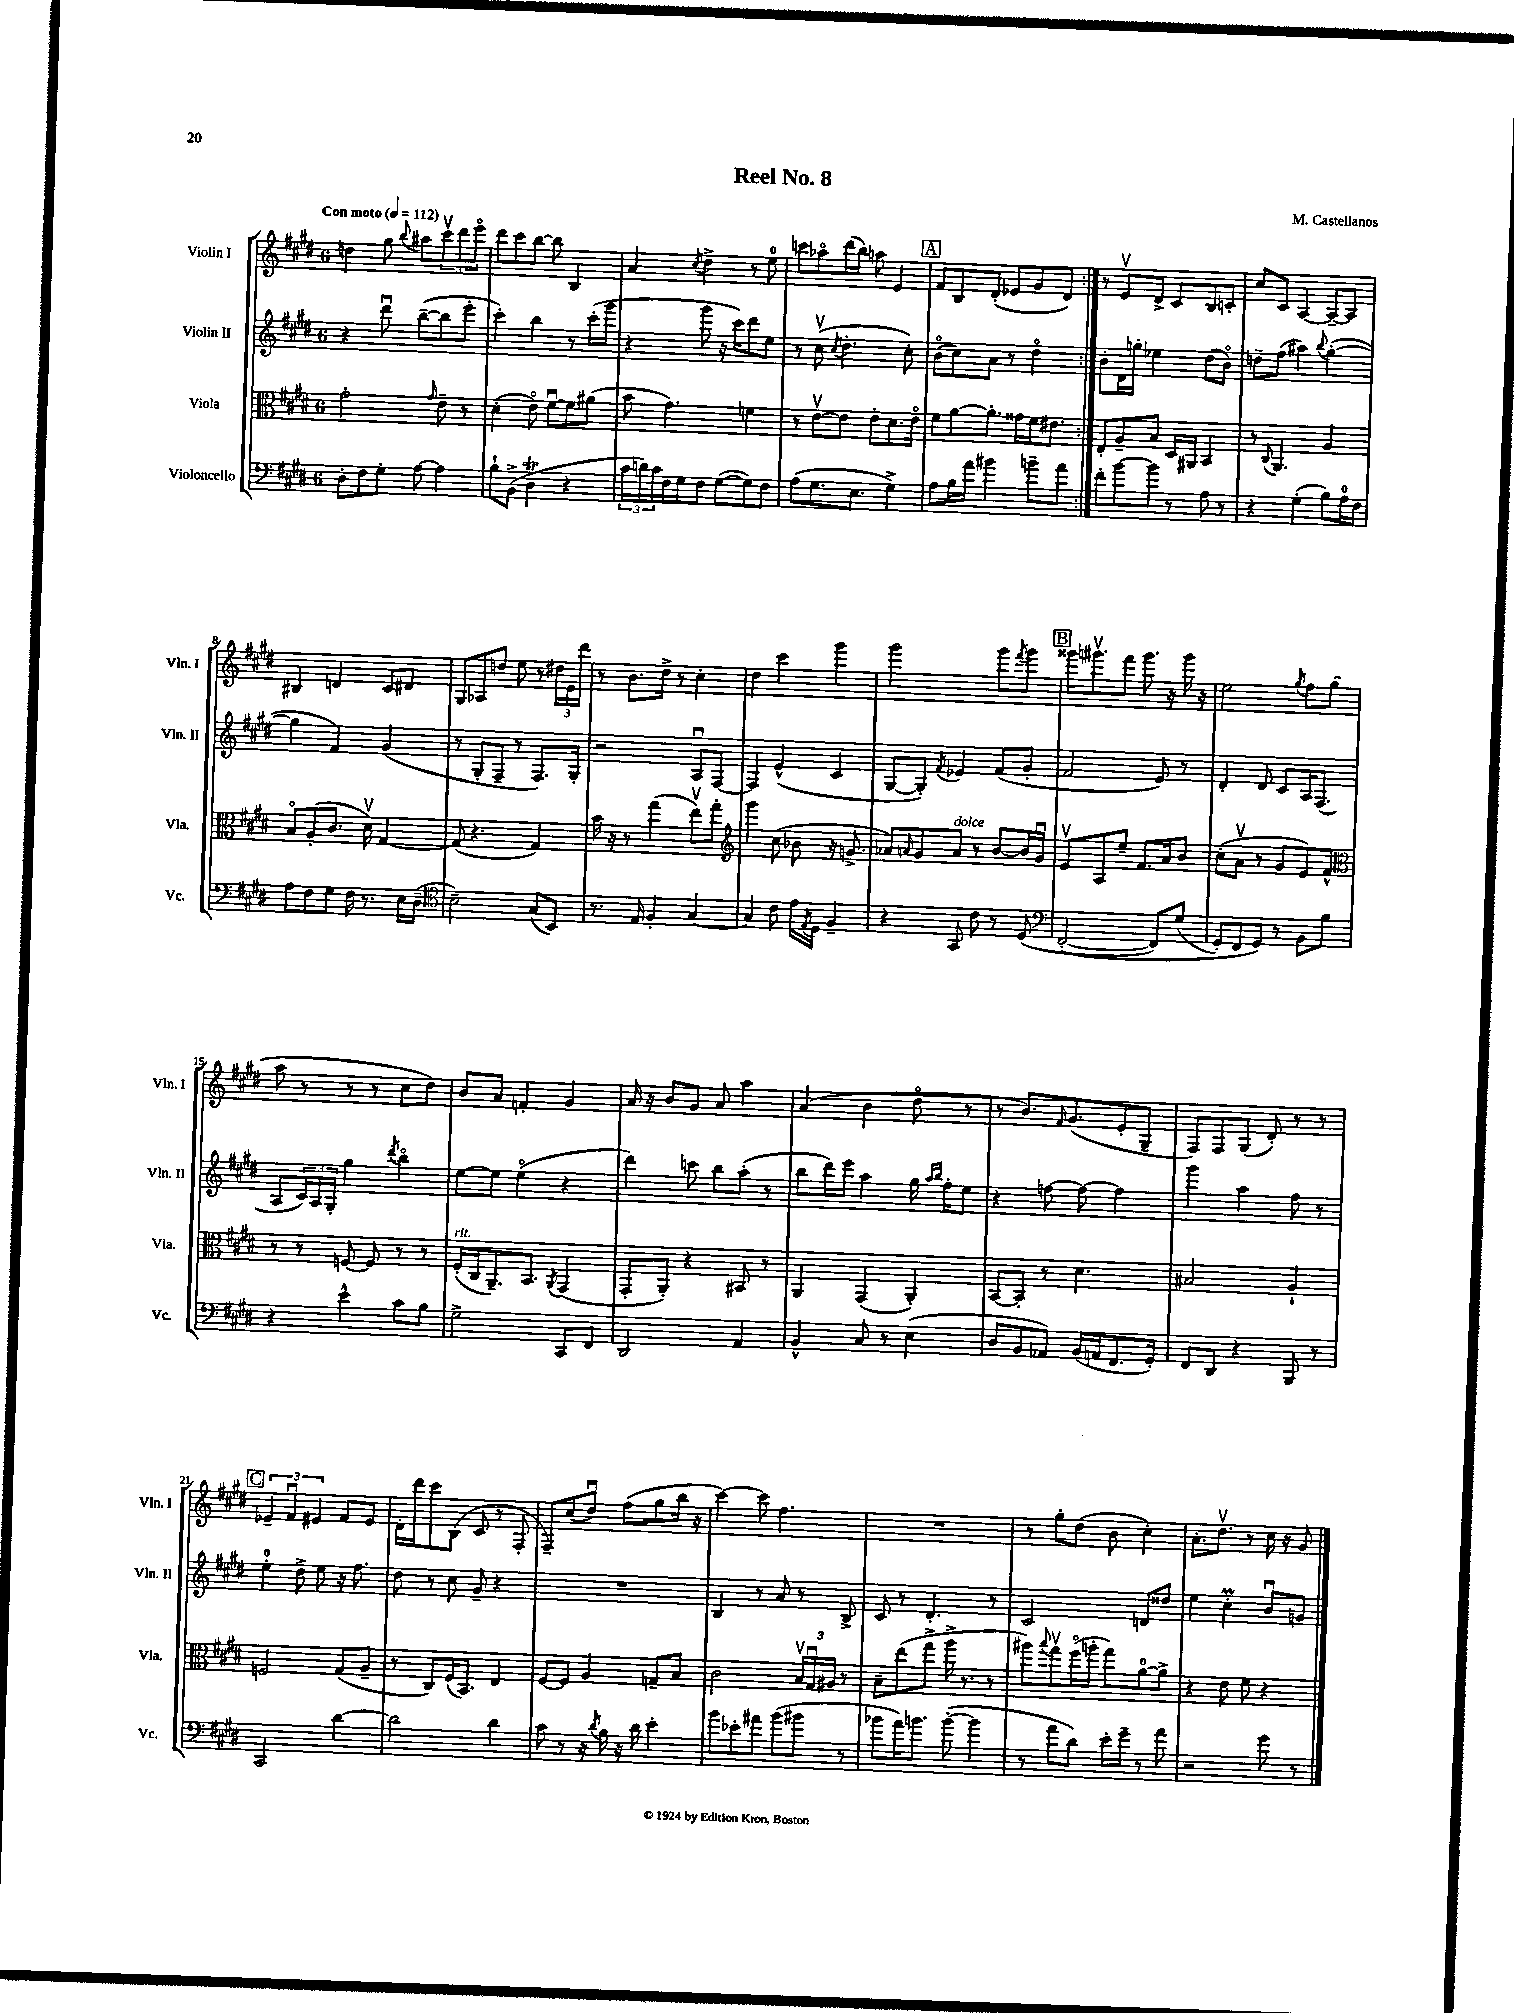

**kern	**kern	**kern	**kern
*part4	*part3	*part2	*part1
*staff4	*staff3	*staff2	*staff1
*I"Violoncello	*I"Viola	*I"Violin II	*I"Violin I
*I'Vc.	*I'Vla.	*I'Vln. II	*I'Vln. I
*clefF4	*clefC3	*clefG2	*clefG2
*k[f#c#g#d#]	*k[f#c#g#d#]	*k[f#c#g#d#]	*k[f#c#g#d#]
*M6/8	*M6/8	*M6/8	*M6/8
*MM112	*MM112	*MM112	*MM112
=1	=1	=1	=1
!	!	!	!LO:TX:a:B:t=Con moto
8D#'\L	2g#'\	4r	4ddn\
8F#\	.	.	.
8G#'\J	.	8ddd#u\	8gg#\
.	.	.	8qqbb/
[8A\	.	([8bb~\L	8aa#X\L
.	16qqg#/	.	.
4A\]	8e~\	8bb\]	12ccc#v\
.	.	.	12ddd#\
.	8r	8eee'\J	.
.	.	.	12eee\J
=2	=2	=2	=2
8B`\L	(4d#'\	4ccc#'\)	8ddd#\L
(8BB^\J	.	.	8ccc#\
4D#t\	8e\)	4bb\	[8bb\J
.	[8f#u\L	.	8bb\]
4r	8f#\]	8r	4B/
.	(8a#X\J	(16ccc#'\LL	.
.	.	16ggg#\JJ	.
=3	=3	=3	=3
24c#\LL	8b\	4r	4a/
24dn\)	.	.	.
24c#\	.	.	.
16F#\	4.g#\)	.	.
16G#\J	.	.	.
.	.	.	8qcc#/
8F#\J	.	8ggg#\	4dd#^\
([8G#\L	.	16r	.
.	.	16ccc#\KL)	.
8G#\])	4fn\	8ddd#\	8r
8F#\J	.	8ee\J	8ee\
=4	=4	=4	=4
(8A\L	8r	8r	8cccn\L
8.G#\	[8ev\L	(8cc#v\	8aa-X\
.	.	8qcc#/	.
.	8e\J]	4.dd#'\	(16ddd#\L
8.E\J	.	.	16bb\JJ)
.	8e'\L	.	8aan\
4G#^\)	8.d#\	.	4e/
.	.	8cc#'\)	.
.	16e\Jk	.	.
!!LO:REH:place=s1:t=A
=5	=5	=5	=5
8A\L	8f#\L	(8b\L	8f#/L
16B\L	[8a\	8cc#\)	8B/
16a\JJ	.	.	.
4b#X\	8.a'\J]	8a\J	(8d#'/J
.	.	8r	8e-X/L
.	16g##X\LL	.	.
8bn~\L	16f#\J	4dd#\	8g#/
.	8.e#X\J	.	.
8a\J	.	.	8d#/J)
=6:|!	=6:|!	=6:|!	=6:|!
8f#'\L	8E'/L	8b'\L	8r
[8b\	8A~/	16d#\L	8ev/L
.	.	16ggn'\JJ	.
8b\J]	8B/J	4ee-X\	8d#^/J
8r	16D#/LL	.	8c#/L
.	16AA#X/JJ	.	.
8A\	4BB/	(8dd#\L	8B/
8r	.	8b\J)	8cn'/J
=7	=7	=7	=7
4r	8r	8ddn~\L	8cc#/L
.	8qqC#/	.	.
.	4.AA/	(8ff#\J	8c#/J
(4G#'\	.	4aa#X\)	[4A/
.	.	8qqbb/	.
8B\L)	4A/	([4gg#'\	8A~/L_
16A\L	.	.	8A/J]
16F#\JJ	.	.	.
!!LO:LB:g=z
=8	=8	=8	=8
8A\L	8B/L	4gg#\]	4B#X/
8F#\	(8A'/	.	.
8G#\J	8.c#/J	4f#/)	4dn/
16F#\	.	.	.
8.r	16d#v\)	.	.
.	[4G#/	(4g#/	8c#/L
16E\LL	.	.	8d#X/J
(16D#~\JJ	.	.	.
=9	=9	=9	=9
*clefC4	*	*	*
2B~\)	(8G#/]	8r	8G#/L
.	4.r	8G#'/L	8A-X/
.	.	8F#~/J	8ddn/J
.	.	8r	8ee\
(8G#/L	4G#/)	8.F#/L)	8r
8BB/J)	.	.	24dd#X\LL
.	.	.	24e\
.	.	16G#'/Jk	.
.	.	.	24ddd#\JJ
=10	=10	=10	=10
8.r	16b\	2r	8r
.	16r	.	.
.	8r	.	8.b\L
16E/	.	.	.
4F#'/	(4gg#\	.	.
.	.	.	16dd#^\Jk
.	.	.	8r
[4G#/	8eev\L)	8Au/L	4cc#'\
.	8gg#'\J	[8F#/J	.
=11	=11	=11	=11
*	*clefG2	*	*
4G#/]	4ggg#\	4F#/]	4dd#\
8c#\	(8cc#\	(4e^^/	4ccc#\
16e\LL	8b-X\	.	.
8qE/	.	.	.
16D#\JJ	.	.	.
4F#~/	16r	4c#/	4ggg#\
.	8.gn^/	.	.
=12	=12	=12	=12
4r	8a-X/L)	[8G#/L	2ggg#\
.	16qqan/	.	.
.	8g#/	8G#'/J])	.
.	.	8qf#/	.
!	!LO:TX:a:i:t=dolce	!	!
8GG#/	8a/J	4e-X/	.
8c#\	8r	.	.
8r	[8b/L	(8f#/L	8ggg#\L
.	.	.	8qfff#/
(8D#/	16b/L]	8g#'/J	8ggg#\J
.	16g#u/JJ	.	.
!!LO:REH:place=s1:t=B
=13	=13	=13	=13
*clefF4	*	*	*
([2FF#'/	8ev/L	2f#/	16ggg##X\KL
.	.	.	8.ggg#Xv\
.	8A/	.	.
.	8ee~/J	.	8fff#\J
.	8.f#/L	.	8.ggg#\
8FF#/L])	.	8e/)	.
.	16a/k	.	16r
(8G#/J	8b/J	8r	16ggg#\
.	.	.	16r
=14	=14	=14	=14
8GG#'/L)	(8cc#'\L	4d#'/	2ee\
8FF#/	8av\J	.	.
8GG#/J)	8r	8d#/	.
8r	8g#/L	8c#/L	.
.	.	.	8qgg#/
8BB\L	8e/)	16A/K	8ff#\L
.	.	(8.F#/J	.
8B\J	8f#^^/J	.	(8gg#\J
!!LO:LB:g=z
=15	=15	=15	=15
*	*clefC3	*	*
4r	8r	8A/L	8aa\
.	8r	24c#/L)	8r
.	.	24A/	.
.	.	24G#'/JJ	.
4e^^\	[8Fn/	4gg#\	8r
.	8F/]	.	8r
.	.	8qddd#/	.
8c#\L	8r	4bb\	8cc#\L
8B\J	8r	.	8dd#\J)
=16	=16	=16	=16
!	!LO:TX:a:i:t=rit.	!	!
2G#^\	(16F#'/LL	[8ee\L	8b/L
.	16C#/J	.	.
.	8.AA~/)	8ee\J]	8a/J
.	.	(4ee\	4fn'/
.	8.BB/J	.	.
.	8qAA/	.	.
8CC#/L	(4GG#/	4r	4g#/
8FF#/J	.	.	.
=17	=17	=17	=17
2DD#/	8GG#'/L	4ddd#\)	16a/
.	.	.	16r
.	8AA'/J)	.	8b/L
.	4r	8cccn\	8g#/J
.	.	8bb\L	8a/
4AA/	8BB#X/	(8aa'\J	4aa\
.	8r	8r	.
=18	=18	=18	=18
4BB^^/	4AA/	8bb\L	(4a/
.	.	16ddd#\L)	.
.	.	16eee\JJ	.
8C#/	(4GG#/	4aa\	4b\
8r	.	.	.
(4E\	4AA'/)	16gg#\	8dd#\
.	.	16qqaa/LL	.
.	.	16qqbb/JJ	.
.	.	16ff#'\KL	.
.	.	8ee\J	8r
=19	=19	=19	=19
8D#/L	[8BB/L	4r	8r
8BB/	8BB'/J]	.	8.b/L)
8AA-X/J)	8r	[8ffn\	.
.	.	.	16qqf#/
.	.	.	(8.g#/
(16BB/LL	4.d#\	8ff\_	.
16AAn/J	.	.	.
8.FF#/	.	4ff\]	8e'/
.	.	.	8G#~/J
16GG#'/Jk)	.	.	.
=20	=20	=20	=20
8FF#/L	2B#X/	4ggg#\	8F#/L)
8DD#/J	.	.	8F#/
4r	.	4aa\	(8G#/J
.	.	.	8d#'/)
8BBB/	4A`/	8ff#\	8r
8r	.	8r	8r
!!LO:LB:g=z
!!LO:REH:place=s1:t=C
=21	=21	=21	=21
2CC#/	2Fn/	4ee'\	6e-X~/
.	.	.	6f#u/
.	.	8dd#^\	.
.	.	.	6e#X/
.	.	8ee\	.
[4d#\	(8G#/L	16r	8f#/L
.	.	8.ff#\	.
.	8A~/J	.	8e#/J
=22	=22	=22	=22
2d#\]	8r	8dd#\	16d#'\LL
.	.	.	16ddd#\J
.	8C#/L)	8r	8ccc#\
.	(16F#/K	8cc#\	(8B\J
.	8.BB/J)	.	.
.	.	8g#~/	8c#/
4d#\	4E/	4r	8r
.	.	.	8F#'/
=23	=23	=23	=23
8c#\	[8F#/L	2.r	8F#~/L)
8r	8F#/J]	.	(8cc#/
16r	4A/	.	8dd#u/J)
8qd#/	.	.	.
16B\	.	.	.
16r	.	.	(8ff#\L
16d#\	.	.	.
4e'\	8Gn~/L	.	8gg#\
.	8B/J	.	16bb\Jk
.	.	.	16r
=24	=24	=24	=24
8b\L	2c#\	4B/	[4ccc#\)
8e-X'\	.	.	.
8a#X\J	.	8r	8ccc#\]
(8b\L	.	8a/	4.ff#\
8b#X\J	24Bv/LL	8r	.
.	24G#u/	.	.
.	24A#X/JJ	.	.
8r	8r	8B^/	.
=25	=25	=25	=25
8b-X\L	8B~\L	8c#/	2.r
16a\K)	(8ee\	8r	.
8.bn\J	.	.	.
.	8gg#^\J	4.d#'/	.
([8b'\	16aa^\	.	.
.	8.r	.	.
4b\]	.	.	.
.	8r	8r	.
=26	=26	=26	=26
8r	8aa#X\L)	2c#/	8r
.	8qqbb/	.	.
8a\L	8gg#v\	.	8gg#'\L
8d#\J)	(16ff#\L	.	(8dd#\J
.	16aan'\JJ	.	.
16e'\LL	8gg#\L)	.	8b\
16g#~\JJ	.	.	.
8r	[8a\	8dn/L	4cc#'\)
8a\	8a^\J]	8dd##X/J	.
=27	=27	=27	=27
2r	4r	4ee\	8.a'\L
.	.	.	8.dd#v\J
.	8e\	4cc#M'\	.
.	8f#\	.	8r
8g#\	4r	8bu/L	16cc#\
.	.	.	16r
8r	.	8gn/J	8g#/
==	==	==	==
*-	*-	*-	*-
